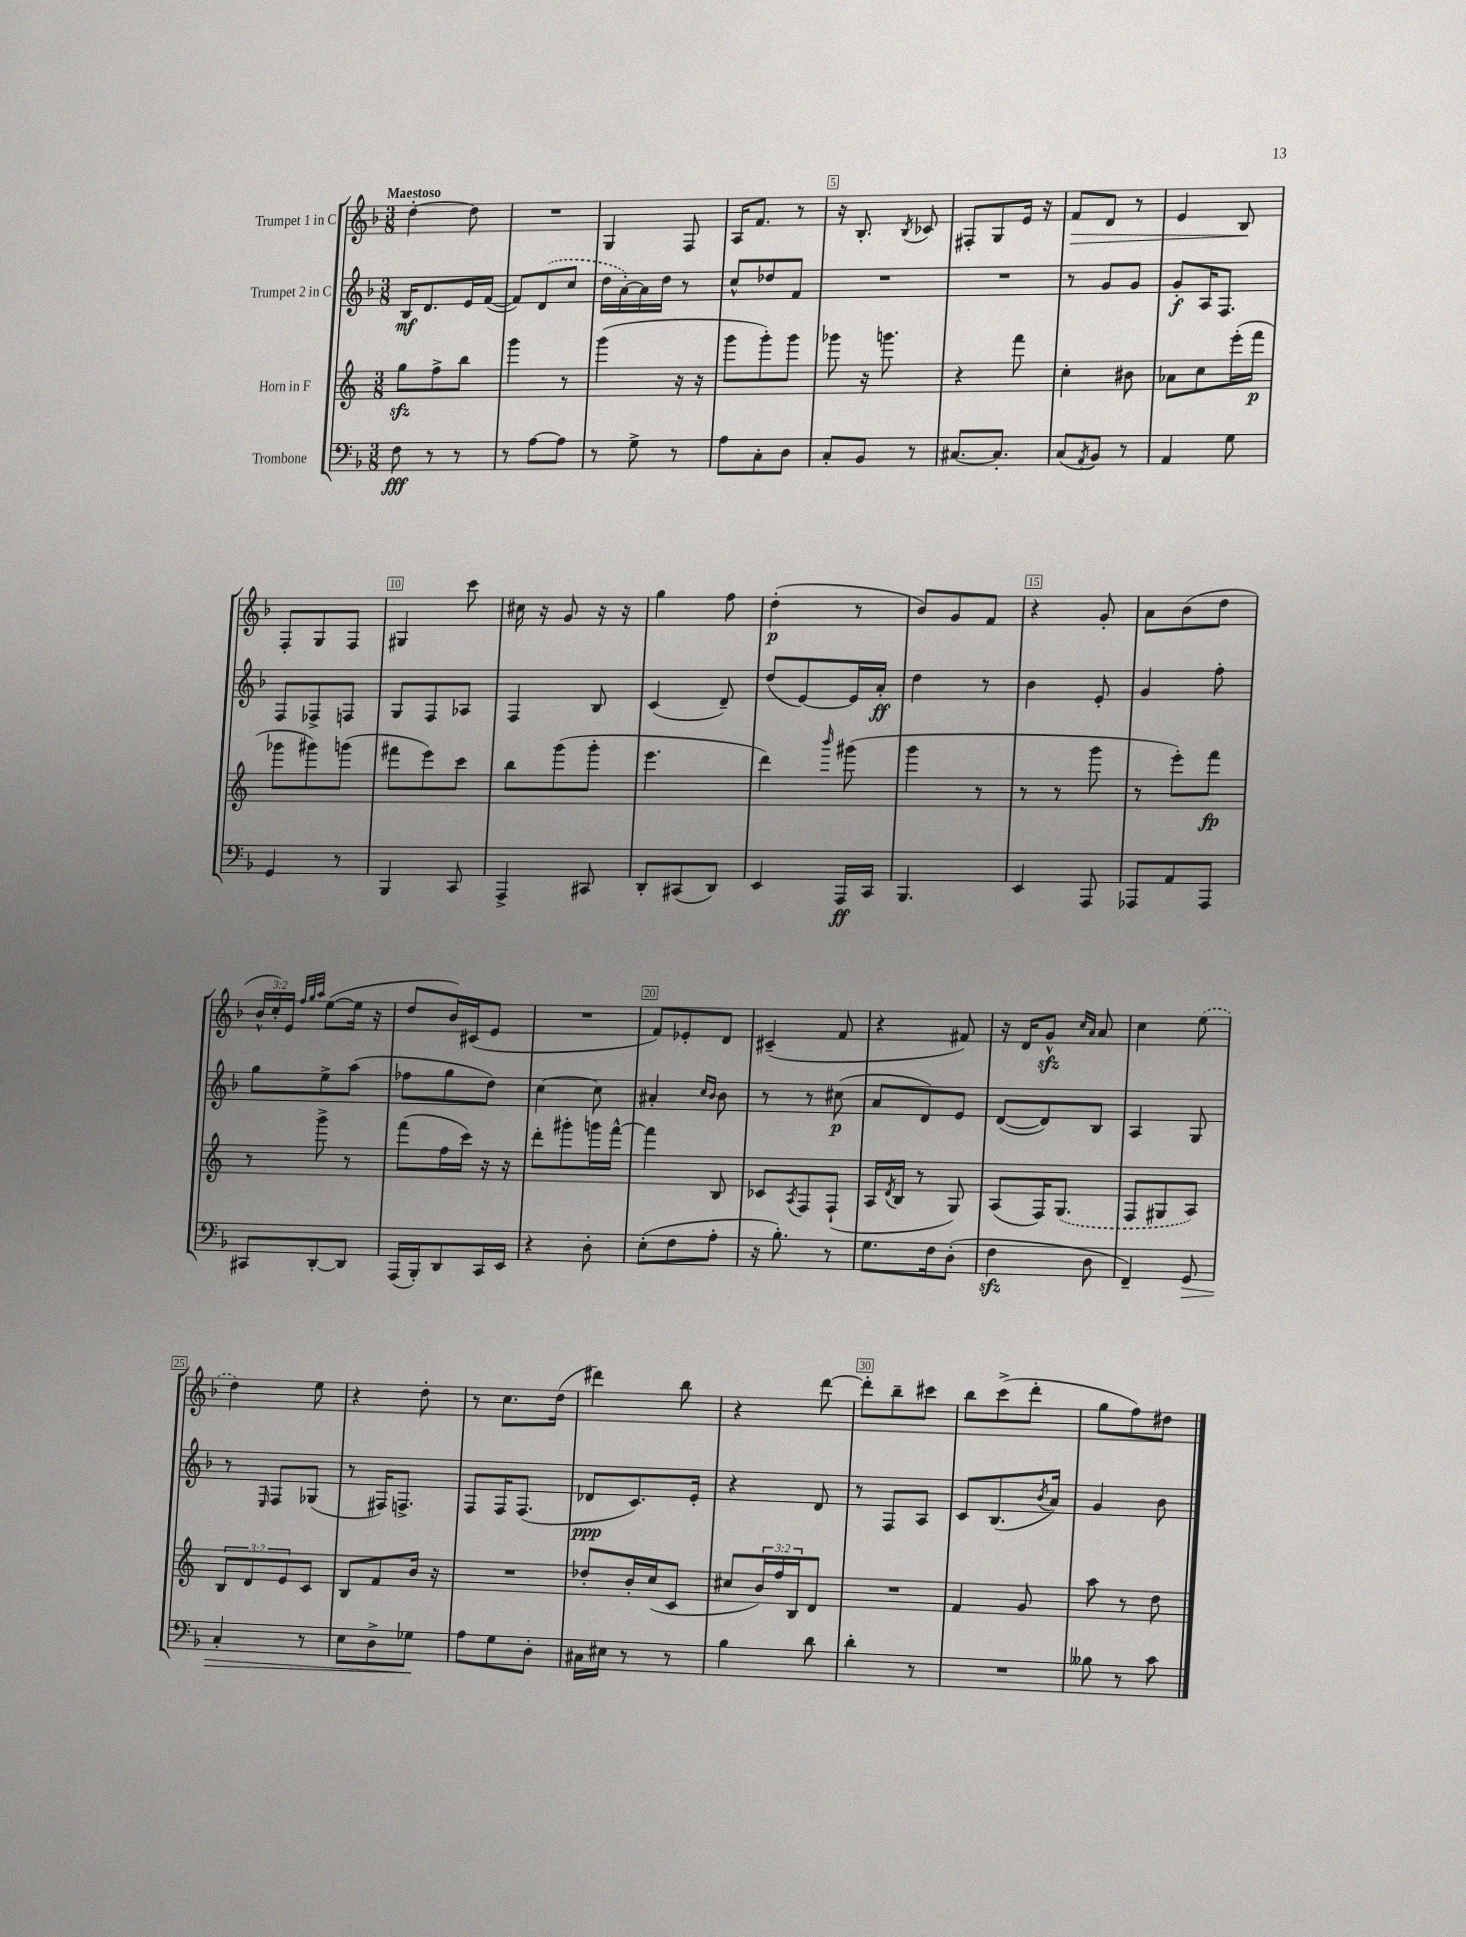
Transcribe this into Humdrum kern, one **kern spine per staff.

**kern	**dynam	**kern	**dynam	**kern	**dynam	**kern	**dynam
*part4	*part4	*part3	*part3	*part2	*part2	*part1	*part1
*staff4	*staff4	*staff3	*staff3	*staff2	*staff2	*staff1	*staff1
*I"Trombone	*	*I"Horn in F	*	*I"Trumpet 2 in C	*	*I"Trumpet 1 in C	*
*clefF4	*	*clefG2	*	*clefG2	*	*clefG2	*
*k[b-]	*	*k[]	*	*k[b-]	*	*k[b-]	*
*M3/8	*	*M3/8	*	*M3/8	*	*M3/8	*
=1	=1	=1	=1	=1	=1	=1	=1
!	!	!	!	!	!	!LO:TX:a:B:t=Maestoso	!
8F\	fff	8ggzz\L	.	16B-/KL	mf	[4dd'\	.
.	.	.	.	8.d/	.	.	.
8r	.	8ff^\	.	.	.	.	.
8r	.	8bb\J	.	16e/L	.	8dd\]	.
.	.	.	.	([16f/JJ	.	.	.
=2	=2	=2	=2	=2	=2	=2	=2
8r	.	4ggg\	.	8f/L])	.	4.r	.
[8A\L	.	.	.	(8d/	.	.	.
8A\J]	.	8r	.	8cc/J	.	.	.
=3	=3	=3	=3	=3	=3	=3	=3
8r	.	(4ggg\	.	16dd\LL	.	4G/	.
.	.	.	.	[16a'\)	.	.	.
8G^\	.	.	.	16a\]	.	.	.
.	.	.	.	16dd\JJ	.	.	.
8r	.	16r	.	8r	.	8F/	.
.	.	16r	.	.	.	.	.
=4	=4	=4	=4	=4	=4	=4	=4
8A\L	.	8ggg\L	.	8cc^^/L	.	16A/KL	.
.	.	.	.	.	.	8.f/J	.
8C'\	.	8ggg'\)	.	8dd-X/	.	.	.
8D\J	.	8ggg\J	.	8f/J	.	8r	.
=5	=5	=5	=5	=5	=5	=5	=5
8C'/L	.	8ggg-X\	.	4.r	.	16r	.
.	.	.	.	.	.	8.B-'/	.
8BB-/J	.	16r	.	.	.	.	.
.	.	8.gggn\	.	.	.	.	.
.	.	.	.	.	.	8qB-/	.
8r	.	.	.	.	.	8c-X/	.
=6	=6	=6	=6	=6	=6	=6	=6
[8.C#X/L	.	4r	.	4.r	.	8F#X'/L	.
.	.	.	.	.	.	8G/	.
8.C#'/J]	.	.	.	.	.	.	.
.	.	8fff\	.	.	.	16e/Jk	.
.	.	.	.	.	.	16r	.
=7	=7	=7	=7	=7	=7	=7	=7
!	!	!	!	!	!	!	!LO:HP:b
(8C/L	.	4cc'\	.	8r	.	8f/L	>
8qAA/	.	.	.	.	.	.	.
8BB-/J)	.	.	.	8g/L	.	8d/J	.
8r	.	8b#X\	.	8g/J	.	8r	.
=8	=8	=8	=8	=8	=8	=8	=8
4AA/	.	8a-X\L	.	8g'/L	f	4e/	.
.	.	8cc\	.	16A/K	.	.	.
.	.	.	.	8.F/J	.	.	.
8G\	.	(16eee'\L	.	.	.	8B-/	.
.	.	16fff\JJ	p	.	.	.	.
.	.	.	.	.	.	.	]
!!LO:LB:g=z
=9	=9	=9	=9	=9	=9	=9	=9
4GG/	.	8ggg-X\L	.	8F/L	.	8F'/L	.
.	.	8ggg#X\)	.	8F-X^/	.	8G/	.
8r	.	(8gggn\J	.	8Fn/J	.	8F/J	.
=10	=10	=10	=10	=10	=10	=10	=10
4BBB-/	.	8fff#X\L	.	8G/L	.	4G#X/	.
.	.	8eee\)	.	8F/	.	.	.
8CC/	.	8ccc\J	.	8A-X/J	.	8ccc\	.
=11	=11	=11	=11	=11	=11	=11	=11
4AAA^/	.	8bb\L	.	4F/	.	16cc#X\	.
.	.	.	.	.	.	16r	.
.	.	(8ggg\	.	.	.	8g/	.
8CC#X/	.	8ggg'\J	.	8B-/	.	16r	.
.	.	.	.	.	.	16r	.
=12	=12	=12	=12	=12	=12	=12	=12
8DD'/L	.	4.eee\	.	(4c/	.	4gg\	.
(8CC#X/	.	.	.	.	.	.	.
8DD/J)	.	.	.	8d~/)	.	8ff\	.
=13	=13	=13	=13	=13	=13	=13	=13
4EE/	.	4ddd\)	.	(8dd/L	.	(4dd'\	p
.	.	.	.	[8e/)	.	.	.
.	.	16qqbbb/	.	.	.	.	.
16AAA/LL	ff	(8ggg#X\	.	16e/L]	.	8r	.
16CC/JJ	.	.	.	16a'/JJ	ff	.	.
=14	=14	=14	=14	=14	=14	=14	=14
4.BBB-/	.	4ggg\	.	4dd\	.	8b-/L)	.
.	.	.	.	.	.	8g/	.
.	.	8r	.	8r	.	8f/J	.
=15	=15	=15	=15	=15	=15	=15	=15
4EE/	.	8r	.	4b-\	.	4r	.
.	.	8r	.	.	.	.	.
8AAA/	.	8ggg\	.	8e'/	.	8g'/	.
=16	=16	=16	=16	=16	=16	=16	=16
8AAA-X/L	.	8r	.	4g/	.	8a\L	.
8AA/	.	8eee'\L)	.	.	.	(8b-\	.
8AAA-/J	.	8fff\J	fp	8ff'\	.	8dd\J	.
!!LO:LB:g=z
=17	=17	=17	=17	=17	=17	=17	=17
8CC#X/L	.	8r	.	8gg\L	.	24b-^^/LL	.
.	.	.	.	.	.	24cc'/)	.
.	.	.	.	.	.	24e/JJ	.
.	.	.	.	.	.	32qqff/LLL	.
.	.	.	.	.	.	32qqgg/	.
.	.	.	.	.	.	32qqaa/JJJ	.
[8DD'/	.	8ggg^\	.	8ee^\	.	([8ee\L	.
8DD/J]	.	8r	.	(8aa\J	.	16ee\Jk]	.
.	.	.	.	.	.	16r	.
=18	=18	=18	=18	=18	=18	=18	=18
(16AAA/LL	.	(8fff\L	.	8ff-X\L	.	8dd/L	.
16BBB-'/J)	.	.	.	.	.	.	.
8DD/	.	16ff\L	.	8gg\	.	16b-/L)	.
.	.	16ccc\JJ)	.	.	.	(16c#X/J	.
16CC/L	.	16r	.	8dd\J)	.	8e/J	.
16EE/JJ	.	16r	.	.	.	.	.
=19	=19	=19	=19	=19	=19	=19	=19
4r	.	8ddd'\L	.	[4cc\	.	4.r	.
.	.	8ggg#X'\	.	.	.	.	.
8D'\	.	16gggn\L	.	8cc\]	.	.	.
.	.	[16fff^^\JJ	.	.	.	.	.
=20	=20	=20	=20	=20	=20	=20	=20
(8E'\L	.	4fff\]	.	4a#X'/	.	8f/L)	.
8F\	.	.	.	.	.	8e-X'/	.
.	.	.	.	16qqcc/LL	.	.	.
.	.	.	.	16qqb-/JJ	.	.	.
8A'\J	.	8B/	.	8b-\	.	8d/J	.
=21	=21	=21	=21	=21	=21	=21	=21
16r	.	8c-X/L	.	8r	.	(4c#X~/	.
8.B-'\)	.	.	.	.	.	.	.
.	.	8qA/	.	.	.	.	.
.	.	8F/	.	8r	.	.	.
8r	.	(8F`/J	.	(8cc#X\	p	8f/	.
=22	=22	=22	=22	=22	=22	=22	=22
8.G\L	.	16A/LL	.	8a/L	.	4r	.
.	.	8qd/	.	.	.	.	.
.	.	16B/JJ	.	.	.	.	.
.	.	8r	.	8d/)	.	.	.
16F\k	.	.	.	.	.	.	.
(8D'\J	.	8G/)	.	8e/J	.	8f#X/)	.
=23	=23	=23	=23	=23	=23	=23	=23
4Fzz\	.	(8A/L	.	([8d/L	.	16r	.
.	.	.	.	.	.	16d/KL	.
.	.	16F/K)	.	8d/])	.	8gzz^^/J	.
.	.	(8.G/J	.	.	.	.	.
.	.	.	.	.	.	16qqcc/LL	.
.	.	.	.	.	.	16qqa/JJ	.
8D\	.	.	.	8B-/J	.	8a/	.
=24	=24	=24	=24	=24	=24	=24	=24
4FF~/)	.	8F/L	.	4A/	.	4cc\	.
.	.	8G#X/	.	.	.	.	.
!	!LO:HP:b	!	!	!	!	!	!
8GG/	>	8A/J)	.	8G/	.	(8ee\	.
!!LO:LB:g=z
=25	=25	=25	=25	=25	=25	=25	=25
4C'/	.	12B/L	.	8r	.	4dd\)	.
.	.	12d/	.	.	.	.	.
.	.	.	.	16qqE/	.	.	.
.	.	.	.	8F/L	.	.	.
.	.	12e/	.	.	.	.	.
8r	.	8c/J	.	(8G-X/J	.	8ee\	.
=26	=26	=26	=26	=26	=26	=26	=26
8E\L	.	8B/L	.	8r	.	4r	.
8D^\	.	8f/	.	16F#X/KL)	.	.	.
.	.	.	.	8.Fn^/J	.	.	.
8G-X\J	.	16b/Jk	.	.	.	8dd'\	.
.	.	16r	.	.	.	.	.
.	]	.	.	.	.	.	.
=27	=27	=27	=27	=27	=27	=27	=27
8A\L	.	4.r	.	8F/L	.	8r	.
8G\	.	.	.	16F/K	.	8.cc\L	.
.	.	.	.	(8.F/J	.	.	.
8D'\J	.	.	.	.	.	.	.
.	.	.	.	.	.	(16dd\Jk	.
=28	=28	=28	=28	=28	=28	=28	=28
16C#X\LL	.	8dd-X'/L	.	8d-X/L	ppp	4ddd#X\)	.
16E#X\JJ	.	.	.	.	.	.	.
8r	.	16b'/L	.	8.c/)	.	.	.
.	.	(16cc/J	.	.	.	.	.
8r	.	8c/J	.	.	.	8bb-\	.
.	.	.	.	16e'/Jk	.	.	.
=29	=29	=29	=29	=29	=29	=29	=29
4B-\	.	8cc#X/L	.	4r	.	4r	.
.	.	24b/L)	.	.	.	.	.
.	.	24ff/	.	.	.	.	.
.	.	24B/J	.	.	.	.	.
8d\	.	8d/J	.	8d/	.	[8ddd\	.
=30	=30	=30	=30	=30	=30	=30	=30
4d'\	.	4.r	.	8r	.	8ddd'\L]	.
.	.	.	.	8F/L	.	8bb-~\	.
8r	.	.	.	8A/J	.	8ccc#X\J	.
=31	=31	=31	=31	=31	=31	=31	=31
4.r	.	4f/	.	8c/L	.	8bb-\L	.
.	.	.	.	(8.B-/	.	(8ccc^\	.
.	.	8g/	.	.	.	8ddd'\J	.
.	.	.	.	8qb-/	.	.	.
.	.	.	.	16a/Jk)	.	.	.
=32	=32	=32	=32	=32	=32	=32	=32
8B--X\	.	8aa\	.	4g/	.	8gg\L	.
8r	.	8r	.	.	.	8ff\)	.
8c\	.	8dd\	.	8b-\	.	8dd#X\J	.
==	==	==	==	==	==	==	==
*-	*-	*-	*-	*-	*-	*-	*-
